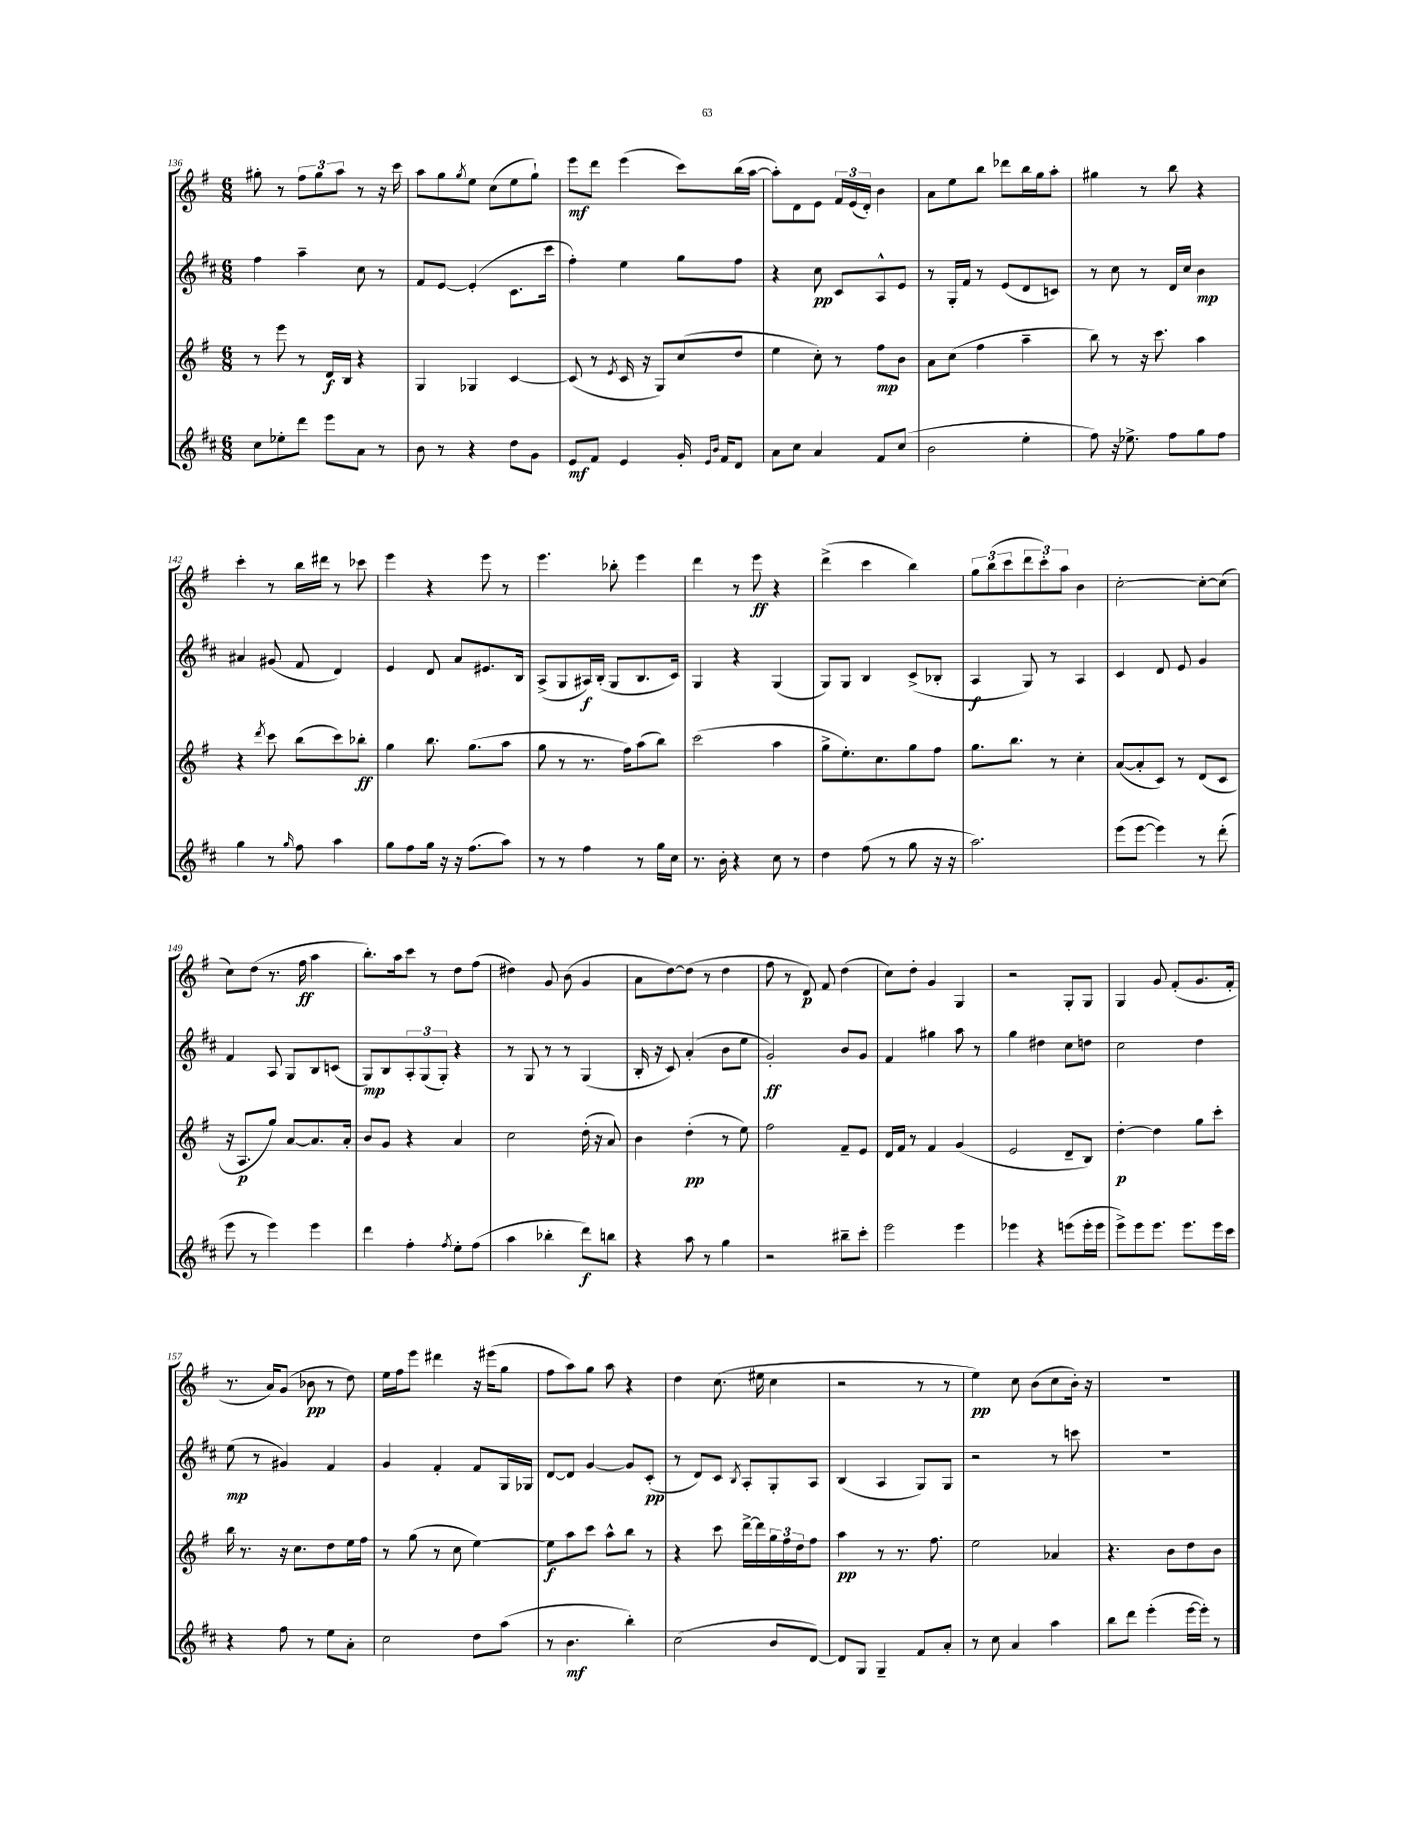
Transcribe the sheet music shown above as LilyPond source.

<<
\new StaffGroup <<
\new Staff = "s0" {
    \clef treble \key g \major \numericTimeSignature \time 6/8
    gis''8-. r8 \tuplet 3/2 { fis''8 gis''8 a''8 } r8 r16 c'''16 |
    a''8 g''8 \acciaccatura { g''8 } e''8 c''8( e''8 g''8-!) |
    e'''8\mf d'''8 e'''4( c'''8) b''16( a''16~ |
    a''8-.) d'8 e'8 \tuplet 3/2 { fis'16 e'16( d'16-.) } b'4 |
    a'8 e''8 b''8 des'''8 b''16 g''16 a''8-. |
    gis''4 r8 b''8 r4 |
    c'''4-. r8 b''16 dis'''16 r8 ces'''8 |
    e'''4 r4 e'''8 r8 |
    e'''4. bes''8-. e'''4 |
    d'''4 r8 e'''8\ff r4 |
    d'''4->( c'''4 b''4) |
    \tuplet 3/2 { g''8 b''8( c'''8 } \tuplet 3/2 { d'''8 c'''8-.) a''8 } b'4 |
    c''2~-. c''8~-. c''8( |
    c''8) d''8( r8. fis''16\ff a''4 |
    b''8.-.) a''16 c'''8 r8 d''8 fis''8( |
    dis''4) g'8 b'8( g'4 |
    a'8 d''8~) d''8( r8 d''4 |
    fis''8 r8 d'8\p) fis'8 d''4( |
    c''8) d''8-. g'4 g4 |
    r2 g8-. g8 |
    g4 g'8 fis'8-.( g'8. fis'16-. |
    r8. a'16) g'8( bes'8\pp r8 d''8) |
    e''16 fis''16 e'''8 dis'''4 r16 eis'''16( g''8 |
    fis''8 a''8) g''8 a''8 r4 |
    d''4 c''8.( eis''16 c''4 |
    r2 r8 r8 |
    e''4\pp) c''8 b'8( c''8 b'16-.) r16 |
    R2. \bar "|." |
}
\new Staff = "s1" {
    \clef treble \key d \major \numericTimeSignature \time 6/8
    fis''4 a''4-- cis''8 r8 |
    fis'8 e'8~ e'4-.( cis'8. cis'''16 |
    fis''4-.) e''4 g''8 fis''8 |
    r4 cis''8\pp cis'8 a8-^ e'8 |
    r8 g16-. fis'16 r8 e'8( d'8 c'8) |
    r8 cis''8 r8 d'16 cis''16 b'4\mp |
    ais'4 gis'8( fis'8 d'4) |
    e'4 d'8 a'8 eis'8. b16 |
    a8->( g8 ais16\f) b16-.( g8 b8. cis'16) |
    g4 r4 g4( |
    g8) g8 b4 cis'8->( bes8-. |
    a4\f g8) r8 a4 |
    cis'4 d'8 e'8 g'4 |
    fis'4 a8 g8 b8 c'8( |
    g8\mp) b8 \tuplet 3/2 { a8-. g8( g8-.) } r4 |
    r8 g8 r8 r8 g4( |
    b16-. r16 cis'8) a'4-.( b'8 e''8 |
    g'2-.\ff) b'8 g'8 |
    fis'4 gis''4 a''8 r8 |
    g''4 dis''4 cis''8 d''8 |
    cis''2 d''4 |
    e''8\mp( r8 gis'4) fis'4 |
    g'4 fis'4-. fis'8 g16 ges16 |
    d'8~ d'8 g'4~ g'8 cis'8-.\pp( |
    r8 d'8) cis'8 \acciaccatura { b8 } a8-. g8-. a8 |
    b4( a4 g8) g8 |
    r2 r8 c'''8 |
    R2. \bar "|." |
}
\new Staff = "s2" {
    \clef treble \key g \major \numericTimeSignature \time 6/8
    r8 e'''8 r8 d'16\f b16 r4 |
    g4 ges4 c'4~ |
    c'8( r8 \acciaccatura { e'8 } c'16 r16 g8) c''8( d''8 |
    e''4 c''8-.) r8 fis''8\mp b'8 |
    a'8 c''8( fis''4 a''4-- |
    b''8) r8 r16 c'''8. a''4 |
    r4 \acciaccatura { d'''8 } c'''8 b''8( c'''8) bes''8-.\ff |
    g''4 b''8. g''8.( a''8 |
    g''8 r8 r8. fis''16) a''8( b''8) |
    c'''2( a''4 |
    g''8-> e''8.-.) c''8. g''8 fis''8 |
    g''8. b''8. r8 c''4-. |
    a'8~( a'8-. c'8) r8 d'8( c'8 |
    r16 a8.\p g''8) a'8~ a'8. a'16-. |
    b'8 g'8 r4 a'4 |
    c''2 d''16-.( r16 a'8) |
    b'4 d''4-.\pp( r8 e''8) |
    fis''2 fis'8-- e'8 |
    d'16 fis'16 r8 fis'4 g'4( |
    e'2 d'8-- b8) |
    d''4~-.\p d''4 g''8 c'''8-. |
    b''16 r8. r16 c''8. d''8 e''16 fis''16 |
    r8 g''8( r8 c''8 e''4~) |
    e''8\f a''8 c'''8 a''8-^ b''8 r8 |
    r4 c'''8 d'''16~-> d'''16 \tuplet 3/2 { g''16 fis''16 d''16 } fis''8 |
    a''4\pp r8 r8. fis''8. |
    e''2 aes'4 |
    r4. b'8 d''8 b'8 \bar "|." |
}
\new Staff = "s3" {
    \clef treble \key d \major \numericTimeSignature \time 6/8
    cis''8 ees''8-. d'''8 e'''8 a'8 r8 |
    b'8 r8 r4 d''8 g'8 |
    e'8\mf fis'8 e'4 g'16-. \grace { e'16 b'16 } fis'16 d'8 |
    a'8 cis''8 a'4 fis'8 cis''8( |
    b'2 e''4-. |
    fis''8) r16 ees''8.-> fis''8 g''8 fis''8 |
    g''4 r8 \grace { g''16 } fis''8 a''4 |
    g''8 fis''8 g''16 r16 r16 fis''8.( a''8) |
    r8 r8 fis''4 r8 g''16 cis''16 |
    r8. b'16-. r4 cis''8 r8 |
    d''4 fis''8( r8 g''8 r16 r16 |
    a''2.) |
    e'''8( e'''8~ e'''4) r8 d'''8-.( |
    e'''8 r8 e'''4) e'''4 |
    d'''4 fis''4-. \acciaccatura { fis''8 } e''8-. fis''8( |
    a''4 bes''4-. d'''8\f) b''8 |
    r4 a''8 r8 g''4 |
    r2 bis''8-- cis'''8-. |
    e'''2 e'''4 |
    ees'''4 r4 e'''8( e'''16-. e'''16 |
    e'''8->) e'''8 e'''8. e'''8. e'''16 cis'''16 |
    r4 fis''8 r8 e''8 a'8-. |
    cis''2 d''8 a''8( |
    r8 b'4.\mf b''4-.) |
    cis''2( b'8 d'8~) |
    d'8 g8 g4-- fis'8 a'8-. |
    r8 cis''8 a'4 a''4 |
    b''8 d'''8 e'''4-.( e'''16~ e'''16-.) r8 \bar "|." |
}
>>
>>
\layout { \context { \Score currentBarNumber = #136 } }
